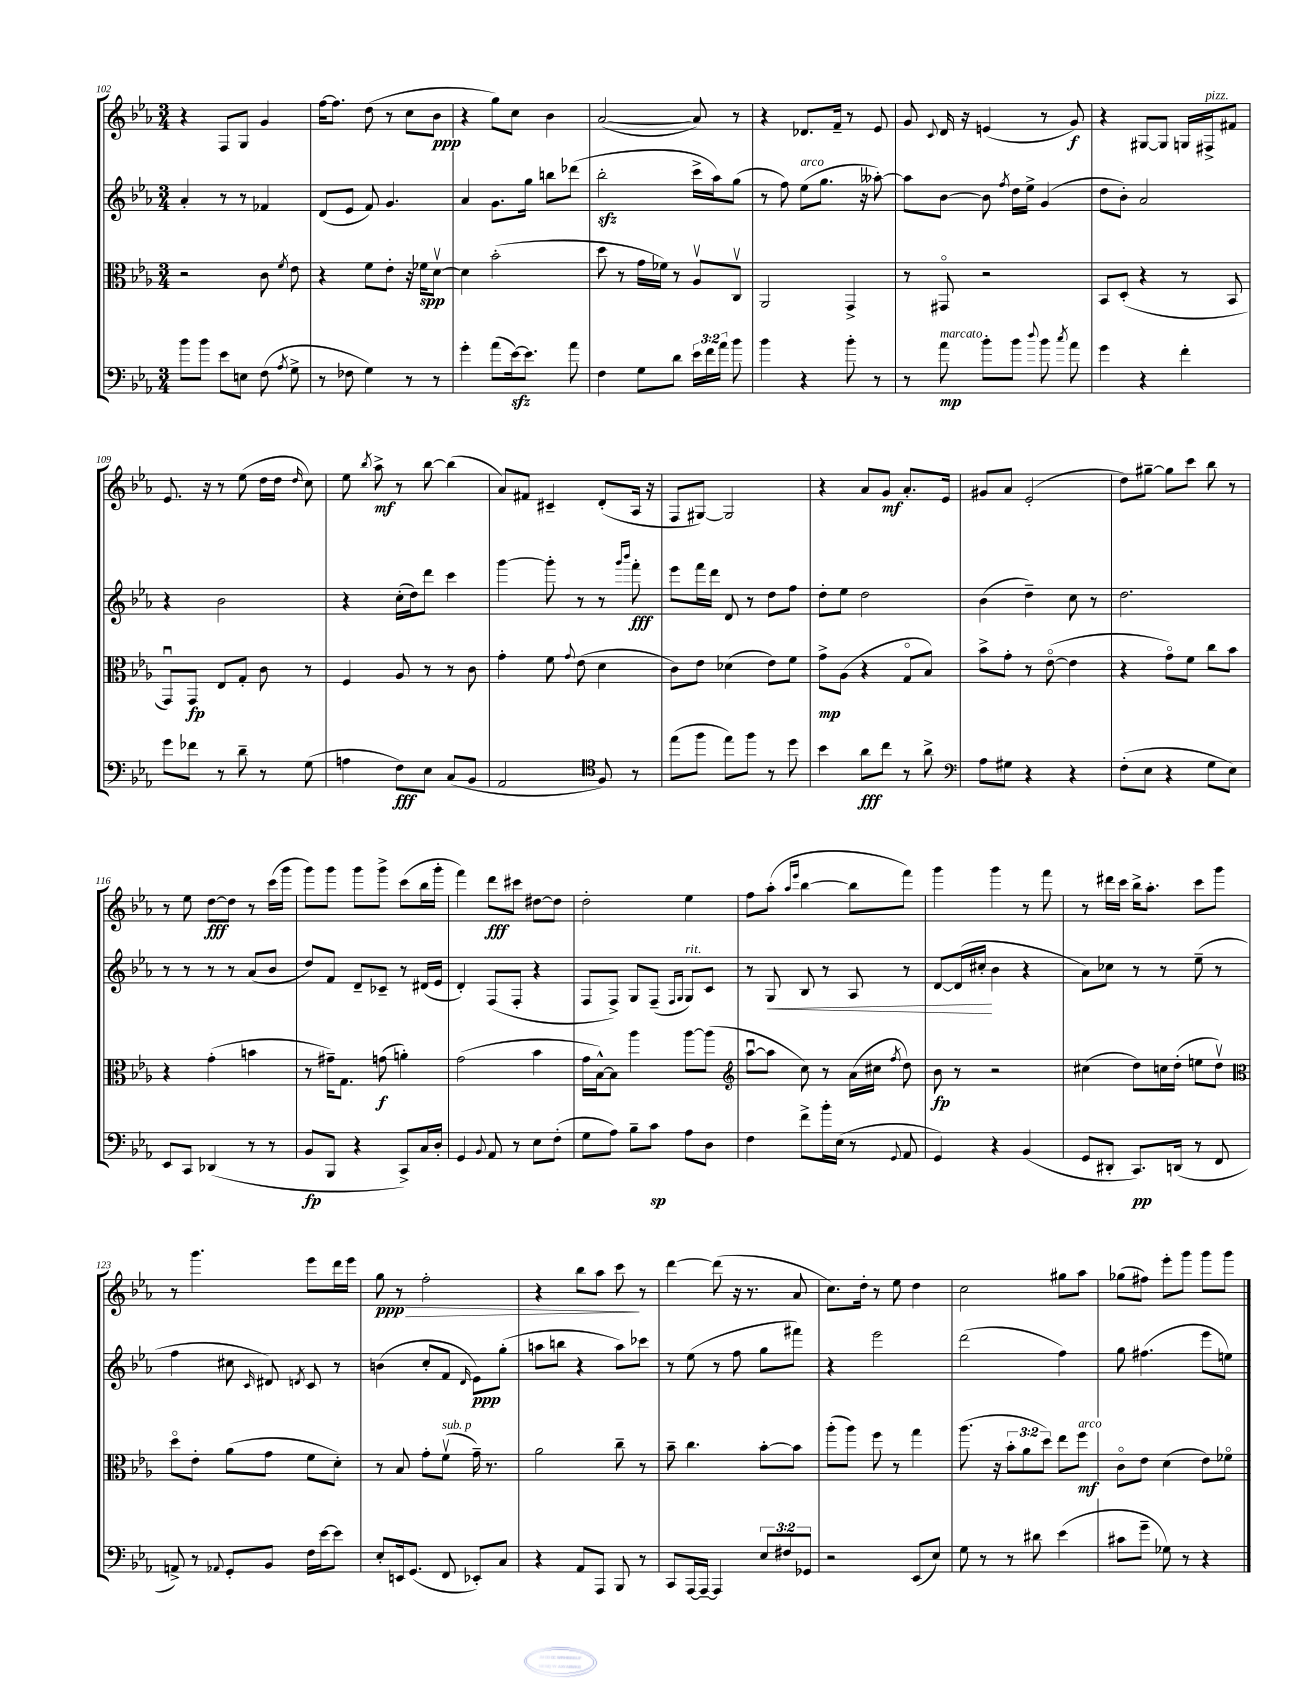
<<
\new StaffGroup <<
\new Staff = "s0" {
    \clef treble \key ees \major \numericTimeSignature \time 3/4
    \autoBeamOff r4 f8[ g8] g'4 |
    f''16[~ f''8.] d''8( r8 c''8[ bes'8]\ppp |
    r4 g''8[) c''8] bes'4 |
    aes'2~( aes'8) r8 |
    r4 des'8.[ f'16]-- r8 ees'8 |
    g'8 \appoggiatura { c'8 } d'16 r16 e'4( r8 g'8\f) |
    r4 gis8[~ gis8] g16[ fis16->^\markup { \italic "pizz." } fis'8] |
    ees'8. r16 r8 ees''8( d''16[ d''16] \grace { d''16 } c''8) |
    ees''8 \acciaccatura { bes''8 } aes''8->\mf r8 bes''8~ bes''4( |
    aes'8[) fis'8] cis'4-- d'8[-.( aes16] r16 |
    f8[ gis8]~) gis2 |
    r4 aes'8[ g'8]\mf aes'8.[-. ees'16] |
    gis'8[ aes'8] ees'2-.( |
    d''8[) gis''8]~-- gis''8[ c'''8] bes''8 r8 |
    r8 ees''8 d''8[~\fff d''8] r8 c'''16[( g'''16] |
    g'''8[) g'''8] g'''8[ g'''8]-> c'''8[( bes''16 g'''16]-. |
    f'''4) d'''8[\fff cis'''8] dis''8[~ dis''8] |
    d''2-. ees''4 |
    f''8[ aes''8]-.( \grace { aes''16[ ees'''16] } bes''4~ bes''8[ f'''8]) |
    g'''4 g'''4 r8 f'''8 |
    r8 dis'''16[ c'''16] bes''16[-> aes''8.]-. c'''8[ g'''8] |
    r8 g'''4. ees'''8[ d'''16 ees'''16] |
    g''8\ppp\> r8 f''2-. |
    r4 bes''8[ aes''8] c'''8\! r8 |
    d'''4~ d'''8( r16 r8. aes'8 |
    c''8.[) d''16]-. r8 ees''8 d''4 |
    c''2 gis''8[ aes''8] |
    ges''8[( fis''8]) ees'''8[-. g'''8] g'''8[ g'''8] \bar "|." |
}
\new Staff = "s1" {
    \clef treble \key ees \major \numericTimeSignature \time 3/4
    \autoBeamOff aes'4-. r8 r8 fes'4 |
    d'8[( ees'8] f'8) g'4. |
    aes'4 g'8.[ g''16] b''8[ des'''8]( |
    bes''2-.\sfz c'''16[-> aes''16) g''8]( |
    r8 f''8) ees''8[^\markup { \italic "arco" }( g''8.] r16 aeses''8~-.) |
    aeses''8[ bes'8]~ bes'8 \acciaccatura { f''8 } d''16[ ees''16]-> g'4( |
    d''8[ bes'8]-.) aes'2 |
    r4 bes'2 |
    r4 c''16[-.( d''16) d'''8] c'''4 |
    g'''4~ g'''8-. r8 r8 \grace { g'''16[ bes'''16] } f'''8-.\fff |
    ees'''8[ f'''16 d'''16] d'8 r8 d''8[ f''8] |
    d''8[-. ees''8] d''2 |
    bes'4( d''4--) c''8 r8 |
    d''2. |
    r8 r8 r8 r8 aes'8[( bes'8] |
    d''8[) f'8] d'8[-- ces'8]-- r8 dis'16[( ees'16] |
    d'4-.) f8[( f8]-. r4 |
    f8[ f8]->) g8[ f8]--( \grace { f16[ g16] } g8[^\markup { \italic "rit." }) c'8] |
    r8 g8\< bes8 r8 aes8 r8 |
    d'8[~ d'16( cis''16]-.\! bes'4 r4 |
    aes'8[) ces''8] r8 r8 ees''8--( r8 |
    f''4 cis''8 \grace { c'16 } dis'8) \acciaccatura { d'8 } c'8 r8 |
    b'4( c''8[-. f'8] \grace { d'16 } ees'8[\ppp) g''8]-.( |
    a''8[ b''8] r4 a''8[) ces'''8] |
    r8 ees''8( r8 f''8 g''8[ fis'''8]) |
    r4 ees'''2 |
    d'''2( f''4) |
    g''8 fis''4.( ees'''8[ e''8]) \bar "|." |
}
\new Staff = "s2" {
    \clef alto \key ees \major \numericTimeSignature \time 3/4 \override Staff.TupletNumber.text = #tuplet-number::calc-fraction-text
    \autoBeamOff r2 c'8 \acciaccatura { f'8 } ees'8 |
    r4 f'8[ ees'8]-. r16 fes'16[\spp d'8]~\upbow |
    d'4 bes'2-.( |
    d''8 r8 g'16[ fes'16]) r8 aes8[\upbow c8]\upbow |
    aes,2 g,4-> |
    r8 gis,8\flageolet r2 |
    bes,8[ d8]-.( r4 r8 bes,8 |
    g,8[\downbow) g,8]\fp ees8[ g8]-. c'8 r8 |
    f4 aes8 r8 r8 c'8 |
    g'4-. f'8 \appoggiatura { g'8 } ees'8( d'4 |
    c'8[) ees'8] des'4( ees'8[) f'8] |
    g'8[->\mp aes8]( r4 g8[\flageolet bes8]) |
    bes'8[-> g'8]-. r8 ees'8~\flageolet( ees'4 |
    r4 g'8[\flageolet) f'8] c''8[ bes'8] |
    r4 g'4-.( b'4 |
    r8 gis'16[--) g8.] g'8\f( a'4-.) |
    g'2( bes'4 |
    g'16[ bes16~-^) bes8] aes''4 aes''8[~ aes''8]( |
    \clef treble aes''8[~\downbow aes''8] c''8) r8 aes'16[( cis''16] \acciaccatura { f''8 } d''8) |
    bes'8\fp r8 r2 |
    cis''4( d''8[) c''16 d''16]-.( e''8[ d''8]\upbow) |
    \clef alto d''8[\flageolet ees'8]-. aes'8[( g'8] f'8[ d'8]-.) |
    r8 bes8 g'8[-. f'8]\upbow^\markup { \italic "sub. p" }( g'16--) r8. |
    aes'2 c''8-- r8 |
    bes'8-- c''4. bes'8[~-. bes'8] |
    aes''8[-.( aes''8]) f''8 r8 g''4 |
    aes''8.( r16 \tuplet 3/2 { bes'8[-. aes'8 d''8]) } ees''8[ f''8]\mf^\markup { \italic "arco" } |
    c'8[\flageolet ees'8] d'4( ees'8[) fes'8]\flageolet \bar "|." |
}
\new Staff = "s3" {
    \clef bass \key ees \major \numericTimeSignature \time 3/4 \override Staff.TupletNumber.text = #tuplet-number::calc-fraction-text
    \autoBeamOff bes'8[ bes'8] ees'8[ e8] f8( \acciaccatura { aes8 } g8-> |
    r8 fes8 g4) r8 r8 |
    g'4-. aes'8[( ees'16~\sfz) ees'8.] aes'8 |
    f4 g8[ d'8] \tuplet 3/2 { ees'16[ f'16 aes'16] } bes'8 |
    bes'4 r4 bes'8-. r8 |
    r8 aes'8\mp^\markup { \italic "marcato" } bes'8[-. bes'8] \appoggiatura { d''8 } bes'8 \acciaccatura { c''8 } aes'8 |
    g'4 r4 f'4-. |
    g'8[ fes'8] r8 d'8-- r8 g8( |
    a4 f8[\fff) ees8] c8[( bes,8] |
    aes,2 \clef tenor f8) r8 |
    ees''8[( f''8] ees''8[) f''8] r8 d''8 |
    bes'4 aes'8[\fff c''8] r8 aes'8-> |
    \clef bass aes8[ gis8] r4 r4 |
    f8[-.( ees8] r4 g8[ ees8]) |
    ees,8[ c,8] des,4( r8 r8 |
    bes,8[\fp bes,,8] r4 c,8[->) c16 d16]-. |
    g,4 \appoggiatura { bes,8 } aes,8 r8 ees8[ f8]-.( |
    g8[ aes8]) bes8[-- c'8]\sp aes8[ d8] |
    f4 f'8[-> bes'16-. ees16]( r8 \appoggiatura { g,8 } aes,8 |
    g,4) r4 bes,4( |
    g,8[ dis,8]-. c,8.[\pp) d,16]( r8 f,8 |
    a,8->) r8 \appoggiatura { aes,8 } g,8[-. bes,8] f16[ ees'16~ ees'8] |
    ees8[-. e,16 g,8.]( f,8 ees,8[-.) c8] |
    r4 aes,8[ aes,,8] bes,,8 r8 |
    c,8[ aes,,16~ aes,,16]~-- aes,,4 \tuplet 3/2 { ees8[ fis8 ges,8] } |
    r2 ees,8[( ees8]) |
    g8 r8 r8 dis'8 ees'4( |
    cis'8[ g'8]-- ges8) r8 r4 \bar "|." |
}
>>
>>
\layout { \context { \Score currentBarNumber = #102 } }
